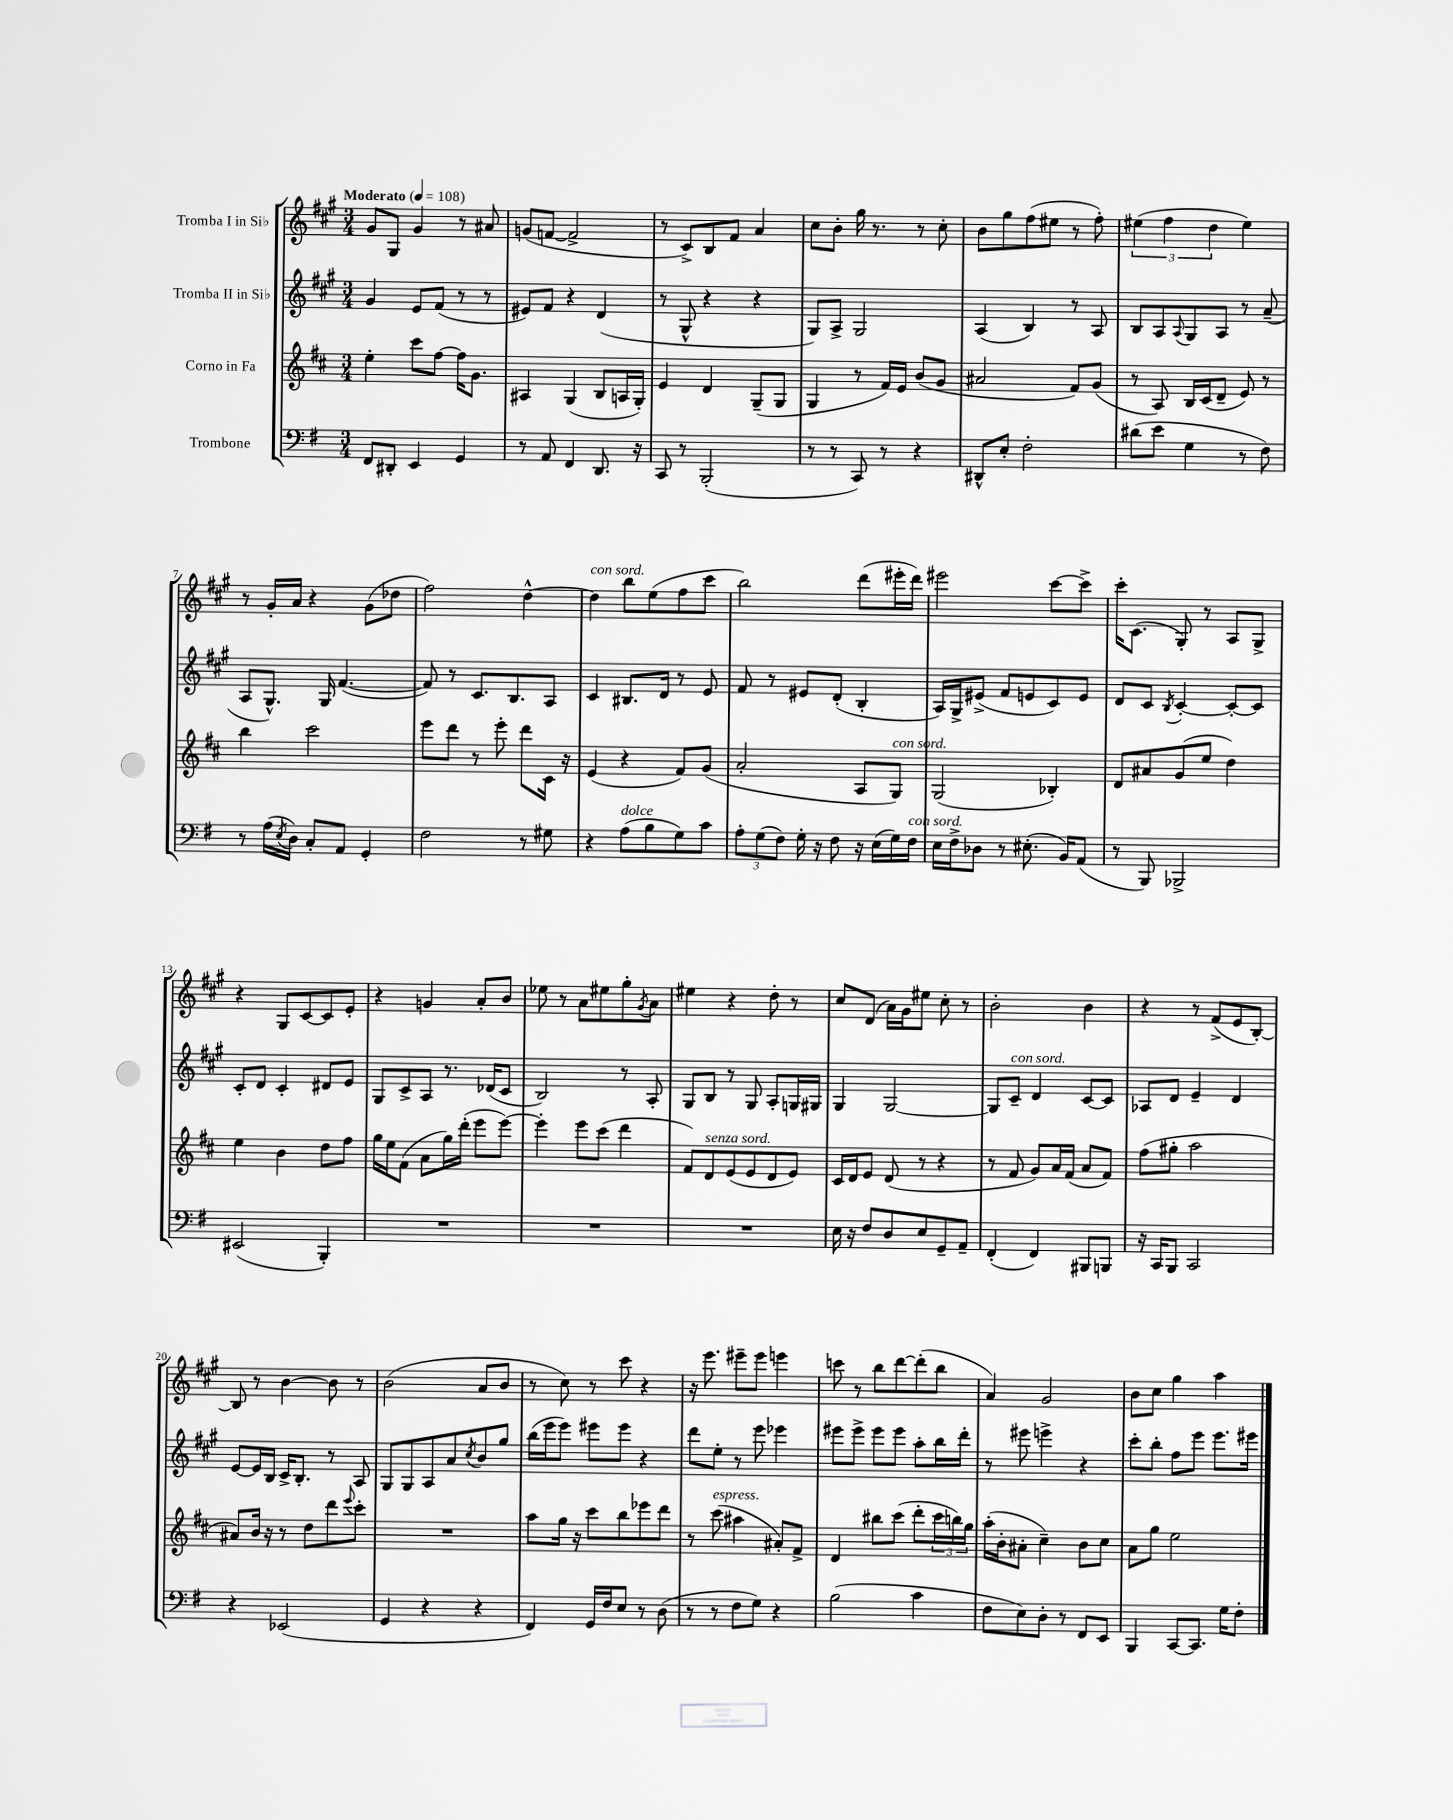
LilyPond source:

<<
\new StaffGroup <<
\new Staff = "s0" \with { instrumentName = "Tromba I in Sib" } {
    \clef treble \key a \major \numericTimeSignature \time 3/4 \tempo "Moderato" 4 = 108
    gis'8 gis8 gis'4 r8 ais'8 |
    g'8( f'8~ f'2-> |
    r8 cis'8->) b8 fis'8 a'4 |
    cis''8 b'8-. gis''16 r8. r8 cis''8-. |
    b'8 gis''8 fis''8( eis''8 r8 fis''8-.) |
    \tuplet 3/2 { eis''4( fis''4 d''4 } eis''4) |
    r8 gis'16-. a'16 r4 gis'8( des''8 |
    fis''2) d''4~-^ |
    d''4^\markup { \italic "con sord." } b''8 e''8( fis''8 cis'''8 |
    b''2) d'''8( eis'''16-. d'''16) |
    eis'''2 cis'''8~ cis'''8-> |
    cis'''16-. cis'8.( gis8-.) r8 a8 gis8-> |
    r4 gis8 cis'8~ cis'8 e'8-. |
    r4 g'4 a'8-. b'8 |
    ees''8 r8 a'8 eis''8 gis''8-. \acciaccatura { gis'8 } a'8 |
    eis''4 r4 d''8-. r8 |
    cis''8 d'8( a'16) gis'16 eis''8 cis''8-. r8 |
    b'2-. b'4 |
    r4 r8 fis'8->( e'8 b8~-.) |
    b8 r8 b'4~ b'8 r8 |
    b'2( a'8 b'8 |
    r8 cis''8) r8 cis'''8 r4 |
    r16 e'''8. eis'''8-- eis'''8 e'''4 |
    c'''8 r8 b''8 d'''8~ d'''8-.( b''8 |
    a'4) gis'2 |
    b'8 cis''8 gis''4 a''4 \bar "|." |
}
\new Staff = "s1" \with { instrumentName = "Tromba II in Sib" } {
    \clef treble \key a \major \numericTimeSignature \time 3/4
    gis'4 e'8 fis'8( r8 r8 |
    eis'8) fis'8 r4 d'4( |
    r8 gis8-^ r4 r4 |
    gis8) a8-> gis2 |
    a4( b4) r8 a8 |
    b8 a8 \appoggiatura { a8 } gis8 a8 r8 a'8--( |
    a8 gis8.-^) gis16 fis'4.~( |
    fis'8) r8 cis'8. b8. a8 |
    cis'4 bis8. d'16 r8 e'8 |
    fis'8 r8 eis'8 d'8-.( b4-. |
    a16) gis16-> eis'8->( fis'8 e'8 cis'8) e'8 |
    d'8 cis'8 \acciaccatura { b8 } cis'4~-. cis'8~-. cis'8 |
    cis'8-. d'8 cis'4-. dis'8 e'8 |
    gis8 cis'8-> a8 r8. des'16( cis'8 |
    b2) r8 a8-. |
    gis8 b8 r8 gis8 a8-. g16 gis16 |
    gis4 gis2~ |
    gis8 cis'8--^\markup { \italic "con sord." } d'4 cis'8~ cis'8 |
    aes8 d'8 e'4-- d'4 |
    e'8~ e'16 b16 cis'16-> b8.-. r8 a8 |
    gis8 gis8 a8 a'8 \acciaccatura { cis''8 } b'8 gis''8 |
    b''16( e'''16 e'''8) eis'''8 eis'''8 r4 |
    d'''8 e''8-. r8 e'''8 ees'''4 |
    eis'''8 eis'''8-> eis'''8 eis'''8 a''8-. b''16 d'''16-. |
    r8 eis'''8 e'''4-> r4 |
    cis'''8-. b''8-. fis''8 e'''8 e'''8. eis'''16 \bar "|." |
}
\new Staff = "s2" \with { instrumentName = "Corno in Fa" } {
    \clef treble \key d \major \numericTimeSignature \time 3/4
    e''4-. cis'''8 fis''8~ fis''16 g'8. |
    ais4 g4( b8 a16 g16-.) |
    e'4 d'4 g8--( g8 |
    g4 r8 fis'16) e'16 b'8( g'8 |
    ais'2 fis'8) g'8( |
    r8 a8) b16 cis'16( d'8-- e'8) r8 |
    b''4 cis'''2 |
    e'''8 d'''8 r8 e'''8-. d'''8 cis'16 r16 |
    e'4( r4 fis'8) g'8( |
    a'2-. a8 g8^\markup { \italic "con sord." }) |
    g2( bes4-.) |
    d'8 ais'8 g'8( e''8 d''4) |
    e''4 b'4 d''8 fis''8 |
    g''16 e''16 fis'8( a'8 g''16) d'''16-.( e'''8 e'''8~) |
    e'''4-. e'''8 cis'''8( d'''4 |
    fis'8) d'8^\markup { \italic "senza sord." } e'8( e'8 d'8 e'8) |
    cis'16 d'16 e'8 d'8( r8 r4 |
    r8 fis'8 g'8) a'16 fis'16( a'8 fis'8) |
    fis''8( gis''8-. a''2 |
    ais'8) b'16 r16 r8 d''8 d'''8 \appoggiatura { e'''8 } cis'''8-. |
    R2. |
    a''8 g''16 r16 cis'''8 b''8 ees'''8 d'''8 |
    r8 cis'''8^\markup { \italic "espress." }( ais''4 ais'8-.) fis'8-> |
    d'4 bis''8 cis'''8( d'''8-. \tuplet 3/2 { cis'''16 b''16) g''16 } |
    a''16-.( b'16-. ais'8-. cis''4--) b'8 cis''8 |
    a'8 g''8 e''2 \bar "|." |
}
\new Staff = "s3" \with { instrumentName = "Trombone" } {
    \clef bass \key g \major \numericTimeSignature \time 3/4
    fis,8 dis,8-. e,4 g,4 |
    r8 a,8 fis,4 d,8. r16 |
    c,8 r8 b,,2-.( |
    r8 r8 c,8) r8 r4 |
    dis,8-^ e8-. fis2-. |
    dis'8( e'8 g4 r8 fis8) |
    r8 a16( \acciaccatura { e8 } d16) c8-. a,8 g,4-. |
    fis2 r8 gis8 |
    r4 a8^\markup { \italic "dolce" }( b8 g8) c'8 |
    \tuplet 3/2 { a8-. g8( fis8) } g16-. r16 fis8 r16 e16( g16) fis16^\markup { \italic "con sord." } |
    e16 fis16-> des8 r8 eis8.-.( b,16) a,8( |
    r8 b,,8) bes,,2-> |
    eis,2( b,,4-.) |
    R2. |
    R2. |
    R2. |
    e16 r16 fis8 d8 e8 g,8-- a,8-- |
    fis,4-.( fis,4) bis,,8 b,,8 |
    r16 c,16 b,,8 c,2 |
    r4 ees,2( |
    g,4 r4 r4 |
    fis,4) g,16 fis16 e8 r8 d8( |
    r8 r8 fis8 g8) r4 |
    b2( c'4 |
    fis8 e8) d8-. r8 fis,8 e,8 |
    b,,4 c,8~ c,8. g16 fis8-. \bar "|." |
}
>>
>>
